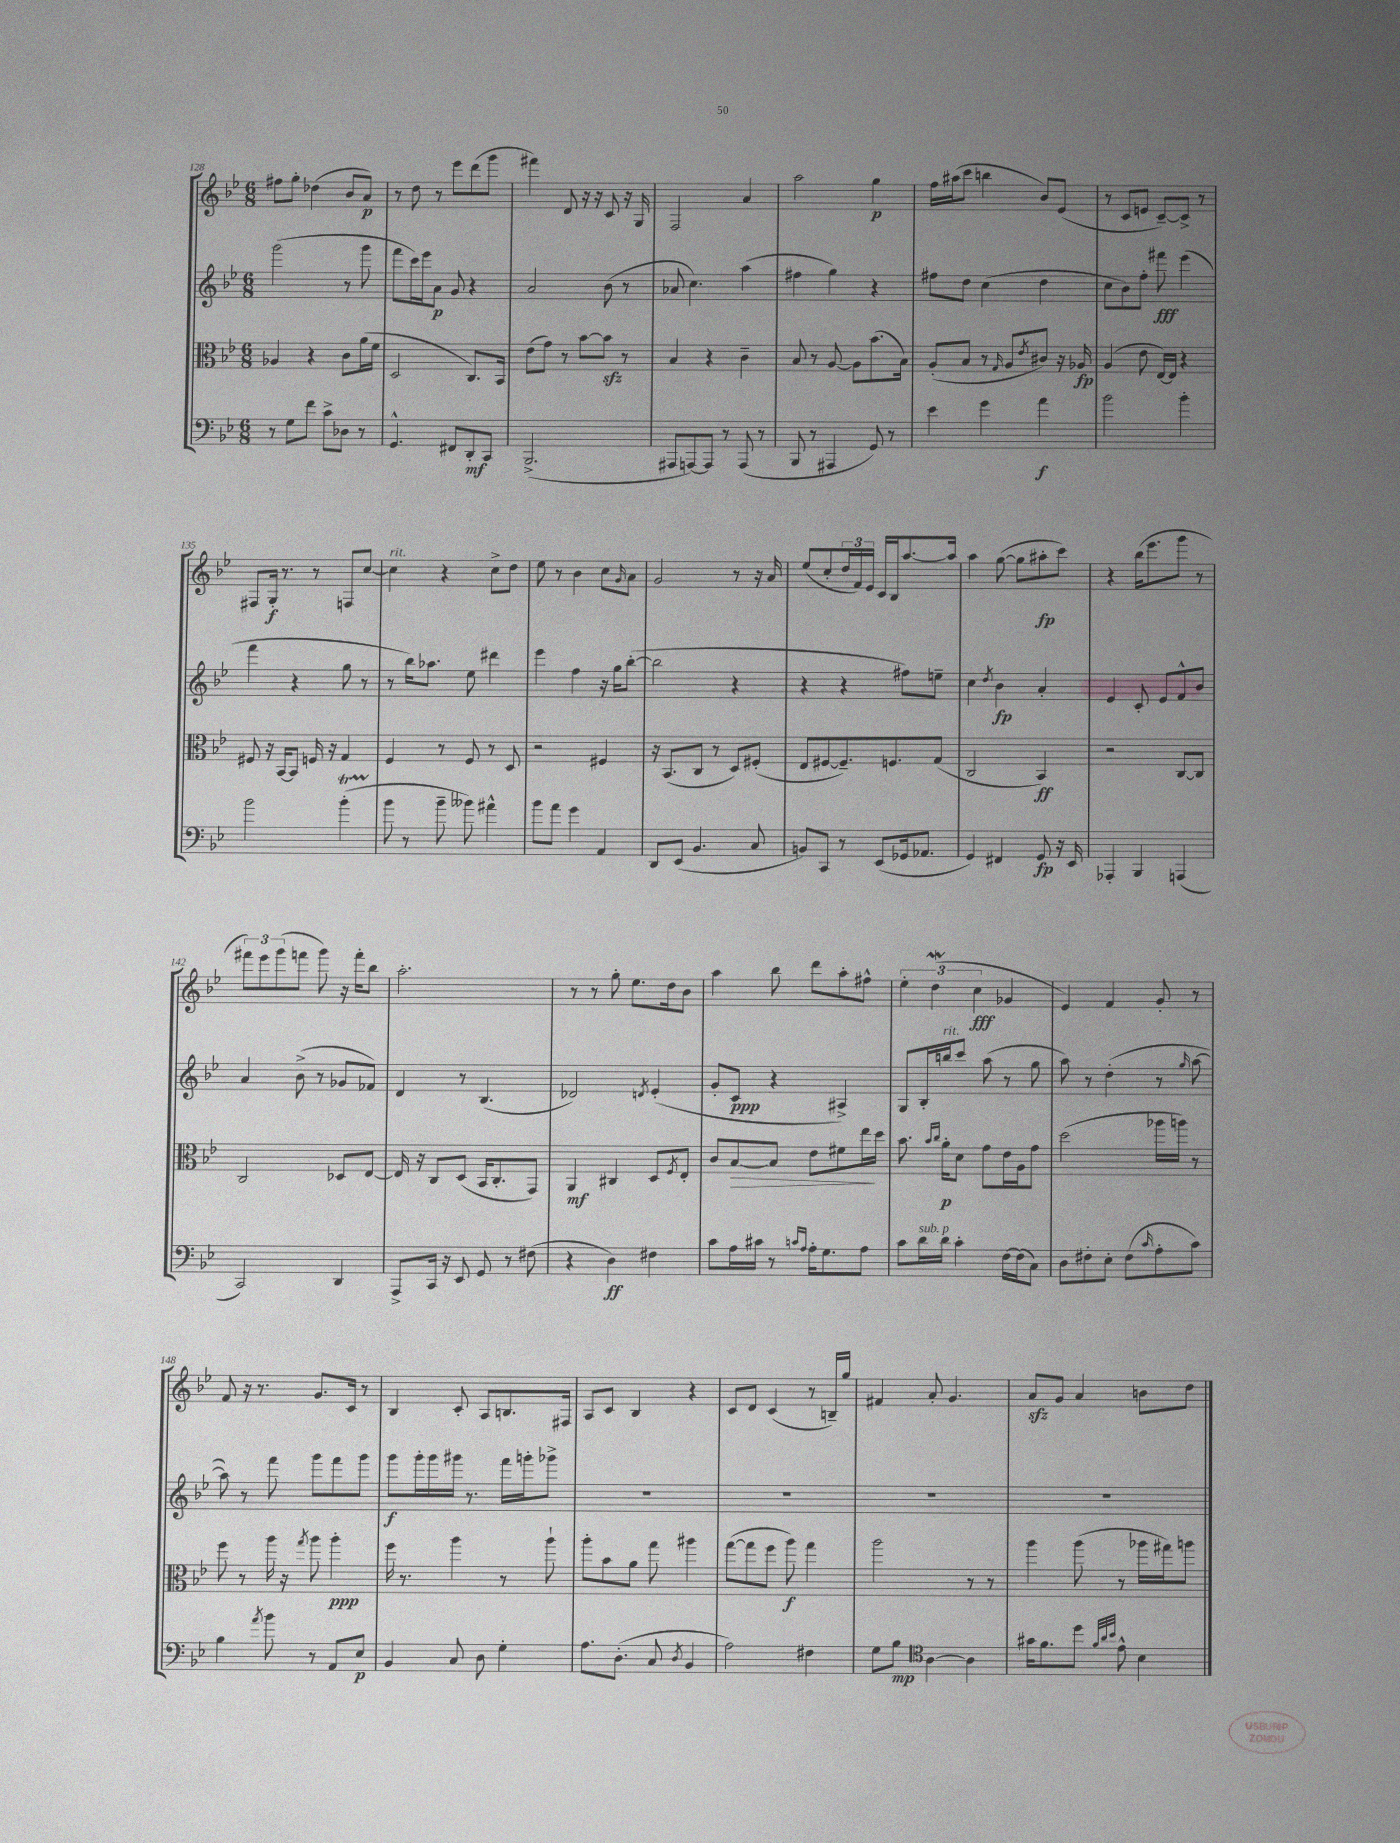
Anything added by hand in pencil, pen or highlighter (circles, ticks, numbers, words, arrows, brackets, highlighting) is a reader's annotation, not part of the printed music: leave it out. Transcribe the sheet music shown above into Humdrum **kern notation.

**kern	**kern	**kern	**kern
*staff4	*staff3	*staff2	*staff1
*clefF4	*clefC3	*clefG2	*clefG2
*k[b-e-]	*k[b-e-]	*k[b-e-]	*k[b-e-]
*M6/8	*M6/8	*M6/8	*M6/8
8r	4A-/	(2ggg\	8ff#\L
8G\L	.	.	8gg'\J
8f\J	4r	.	(4dd-\
8c^\L	.	.	.
8D-\J	8c\L	8r	8b-/L
8r	(16a\L	8ggg\	8a/J)
.	16f\JJ	.	.
=	=	=	=
4.GG^^/	2D/	8fff\L	8r
.	.	16ccc\L)	8dd\
.	.	16eee-\J	.
.	.	8a\J	8r
8FF#/L	.	8g/	8eee-\L
8DD'/	8.C/L)	4r	(8ddd\
8CC/J	.	.	8ggg\J
.	16BB-/Jk	.	.
=	=	=	=
(2.BBB-^/	(8e-\L	2a/	4fff#\)
.	8g\J)	.	.
.	8r	.	8d/
.	[8b-\L	.	16r
.	.	.	16r
.	8b-\]J	(8b-\	8c/
.	8r	8r	16r
.	.	.	16G/
=	=	=	=
8AAA#/L	4B-/	8a-/	2F/
[8AAA/)	.	4.cc\)	.
8AAA/]J	4r	.	.
8r	.	.	.
(8AAA/	4c~\	(4aa\	4a/
8r	.	.	.
=	=	=	=
8BBB-/	8B-/	4ff#\	2aa\
8r	8r	.	.
4AAA#/	[8A/	4gg\)	.
.	8A\]L	.	.
8GG/)	(8.b-\	4r	4gg\
8r	.	.	.
.	16B-\Jk)	.	.
=	=	=	=
4e-\	(8A'/L	8ff#\L	16ff\LL
.	.	.	(16aa#\J
.	8B-/J	8dd\J	8ccc\J
4g\	8r	(4cc\	4bb\
.	16qqG/	.	.
.	8A/L	.	.
.	8qe-/	.	.
4a\	8c#/J)	4dd\	8b-/L)
.	16r	.	(8e-/J
.	16A-/	.	.
=	=	=	=
2b-\	(4A/	8cc\L	8r
.	.	8b-\)	8c/L
.	8e-\	8ff'\J	8e/J
.	[16E-/LL)	8fff#\	[8c~/L)
.	16E-/]JJ	.	.
4b-'\	4r	(4eee-\	8c^/]J
.	.	.	8r
=	=	=	=
2b-\	8F#/	4fff\	8F#/L
.	16r	.	16G'/Jk
.	[16BB-/LK	.	8.r
.	8BB-/]J	4r	.
.	16F/	.	8r
.	16r	.	.
(4b-'\	4G/	8gg\	8F/L
.	.	8r	[8cc/J
=	=	=	=
8b-\	4F/	8r	4cc\]
8r	.	16bb-\LK)	.
.	.	8.aa-\J	.
8b-~\	8r	.	4r
8b--\)	8F/	8ee-\	.
4a#^^\	8r	4ddd#\	8cc^\L
.	8D/	.	8dd\J
=	=	=	=
8b-\L	2r	4eee-\	8ee-\
8a\J	.	.	8r
4g\	.	4ff\	4b-\
4AA/	4F#/	16r	8cc\L
.	.	16gg\LK	.
.	.	.	16qqg/
.	.	([8bb-'\J	8a\J
=	=	=	=
8DD/L	16r	2bb-\]	2g/
.	(8.BB-/L	.	.
(8EE-/J	.	.	.
4.BB-/	8C/J	.	.
.	8r	.	.
.	8D/L)	4r	8r
8C/	(8F#'/J	.	16r
.	.	.	16a/
=	=	=	=
8BB/L)	8E-/L	4r	(8ee-/L
8CC/J	[8F#/	.	8cc'/
8r	8.F#~/])	4r	24dd/L
.	.	.	24f/)
.	.	.	24e-/JJ
(8EE-/L	.	.	16c/LL
.	8.F/	.	16B-/J
16GG-/k	.	8ff#\L)	[8.aa/
8.AA-/J	.	.	.
.	(8G/J	8ee~\J	.
.	.	.	16aa/]Jk
=	=	=	=
4GG/)	2C/	4cc\	4aa\
.	.	8qdd/	.
4FF#/	.	4b-\	([8gg\
.	.	.	8gg\]L
8GG/	4BB-/)	4a'/	8aa#'\
16r	.	.	8ccc\J)
16EE-/	.	.	.
=	=	=	=
4AAA-'/	2r	4e-/	4r
4BBB-/	.	8c'/	(16bb-\LK
.	.	.	8.eee-\
.	.	8e-/L	.
(4AAA/	[8C/L	8f^^/	8ggg\J
.	8C/]J	8b-/J	8r
=	=	=	=
2CC/)	2C/	4a/	12fff#\L)
.	.	.	12eee-\
.	.	.	(12ggg\
.	.	(8b-^\	8fff\J
.	.	8r	8ggg\)
4DD/	8D-/L	8g-/L	16r
.	.	.	16fff'\LK
.	[8E-/J	8f-/J)	8bb-\J
=	=	=	=
8AAA^/L	16E-/]	4d/	2.aa'\
.	16r	.	.
16CC/Jk	8C/L	.	.
16r	.	.	.
8EE-/	(8D/J	8r	.
8GG/	16BB-/LK	(4.B-/	.
.	8.C'/	.	.
8r	.	.	.
(8F#\	8GG/J)	.	.
=	=	=	=
4r	4AA/	2d-/)	8r
.	.	.	8r
4D\)	4C#/	.	8gg'\
.	.	.	8.ee-\L
.	.	8qd/	.
4F#\	8D/L	(4e-'/	.
.	.	.	16dd\k
.	8qF/	.	.
.	8E-'/J	.	8b-\J
=	=	=	=
8c\L	8c/L	8g'/L	4aa\
16A\L	[8B-/	8c/J	.
16c#\JJ	.	.	.
8r	8B-/]J	4r	8bb-\
16qqc/LL	.	.	.
16qqA/JJ	.	.	.
16A'\LK	8e-\L	.	8ddd\L
8.G\	.	.	.
.	8f#\	4A#^/)	8aa'\
8A\J	16ee-\L	.	8ff#^^\J
.	16dd\JJ	.	.
=	=	=	=
8c\L	8.b-\	8G/L	6ee-'\
16d\L	.	16B-'/L	.
.	.	.	(6dd\
.	16qqb-/LL	.	.
.	16qqcc/JJ	.	.
16d\JJ	16a'\LK	16bb/J	.
4c'\	8d\J	8ccc/J	.
.	.	.	6cc\
.	8g\L	(8aa\	.
[16F\LL	16e-\L	8r	4g-/
(16F\]J	16A\J	.	.
8C\J)	8g\J	8gg\	.
=	=	=	=
8D\L	(2dd\	8aa\)	4e-/)
8F#'\	.	8r	.
8E-'\J	.	(4dd'\	4f/
(8F#\L	.	.	.
16qqc/	.	.	.
8A'\	16aa-\LL	8r	8g'/
.	16aa\JJ)	.	.
.	.	16qqgg/	.
8c\J)	8r	[8aa\	8r
=	=	=	=
4B-\	8ff\	8aa\])	8f/
.	8r	8r	16r
.	.	.	8.r
8qa/	.	.	.
8b-\	16aa\	8fff\	.
.	16r	.	.
.	8qgg/	.	.
8r	8aa\	8ggg\L	8.g/L
8AA/L	4aa'\	8fff\	.
.	.	.	16c/Jk
8E-/J	.	8ggg\J	8r
=	=	=	=
4BB-/	16ff\	8ggg\L	4B-/
.	8.r	.	.
.	.	16ggg'\L	.
.	.	16ggg\	.
8C/	4aa\	16ggg#\JJ	8c'/
.	.	8.r	.
8D\	.	.	8A/L
4G'\	8r	16fff\LL	8.B/
.	.	16ggg'\J	.
.	8aa`\	8ggg-^\J	.
.	.	.	16F#/Jk
=	=	=	=
8.A\L	8aa'\L	2.r	8A/L
.	8b-\	.	8c/J
(8.D'\J	.	.	.
.	8a\J	.	4B-/
8C/	8gg\	.	.
8qD/	.	.	.
4BB-/	4aa#\	.	4r
=	=	=	=
2A\)	([8gg\L	2.r	8c/L
.	8gg\]	.	8d/J
.	8ff\J	.	(4c/
.	8aa\)	.	.
4F#\	4gg\	.	8r
.	.	.	16B~/LL)
.	.	.	16gg/JJ
=	=	=	=
8G\L	2aa\	2.r	4f#/
8B-\J	.	.	.
*clefC4	*	*	*
[4A\	.	.	8a'/
.	.	.	4.g/
4A\]	8r	.	.
.	8r	.	.
=	=	=	=
16g#\LK	4aa\	2.r	8a/L
8.f\	.	.	.
.	.	.	8g/J
8dd\J	(8aa\	.	4a/
32qqf/LLL	.	.	.
32qqa/	.	.	.
32qqb-/JJJ	.	.	.
8e-^^\	8r	.	.
4B-\	16aa-\LL	.	8b\L
.	16gg#\J)	.	.
.	8aa\J	.	8dd\J
==	==	==	==
*-	*-	*-	*-
